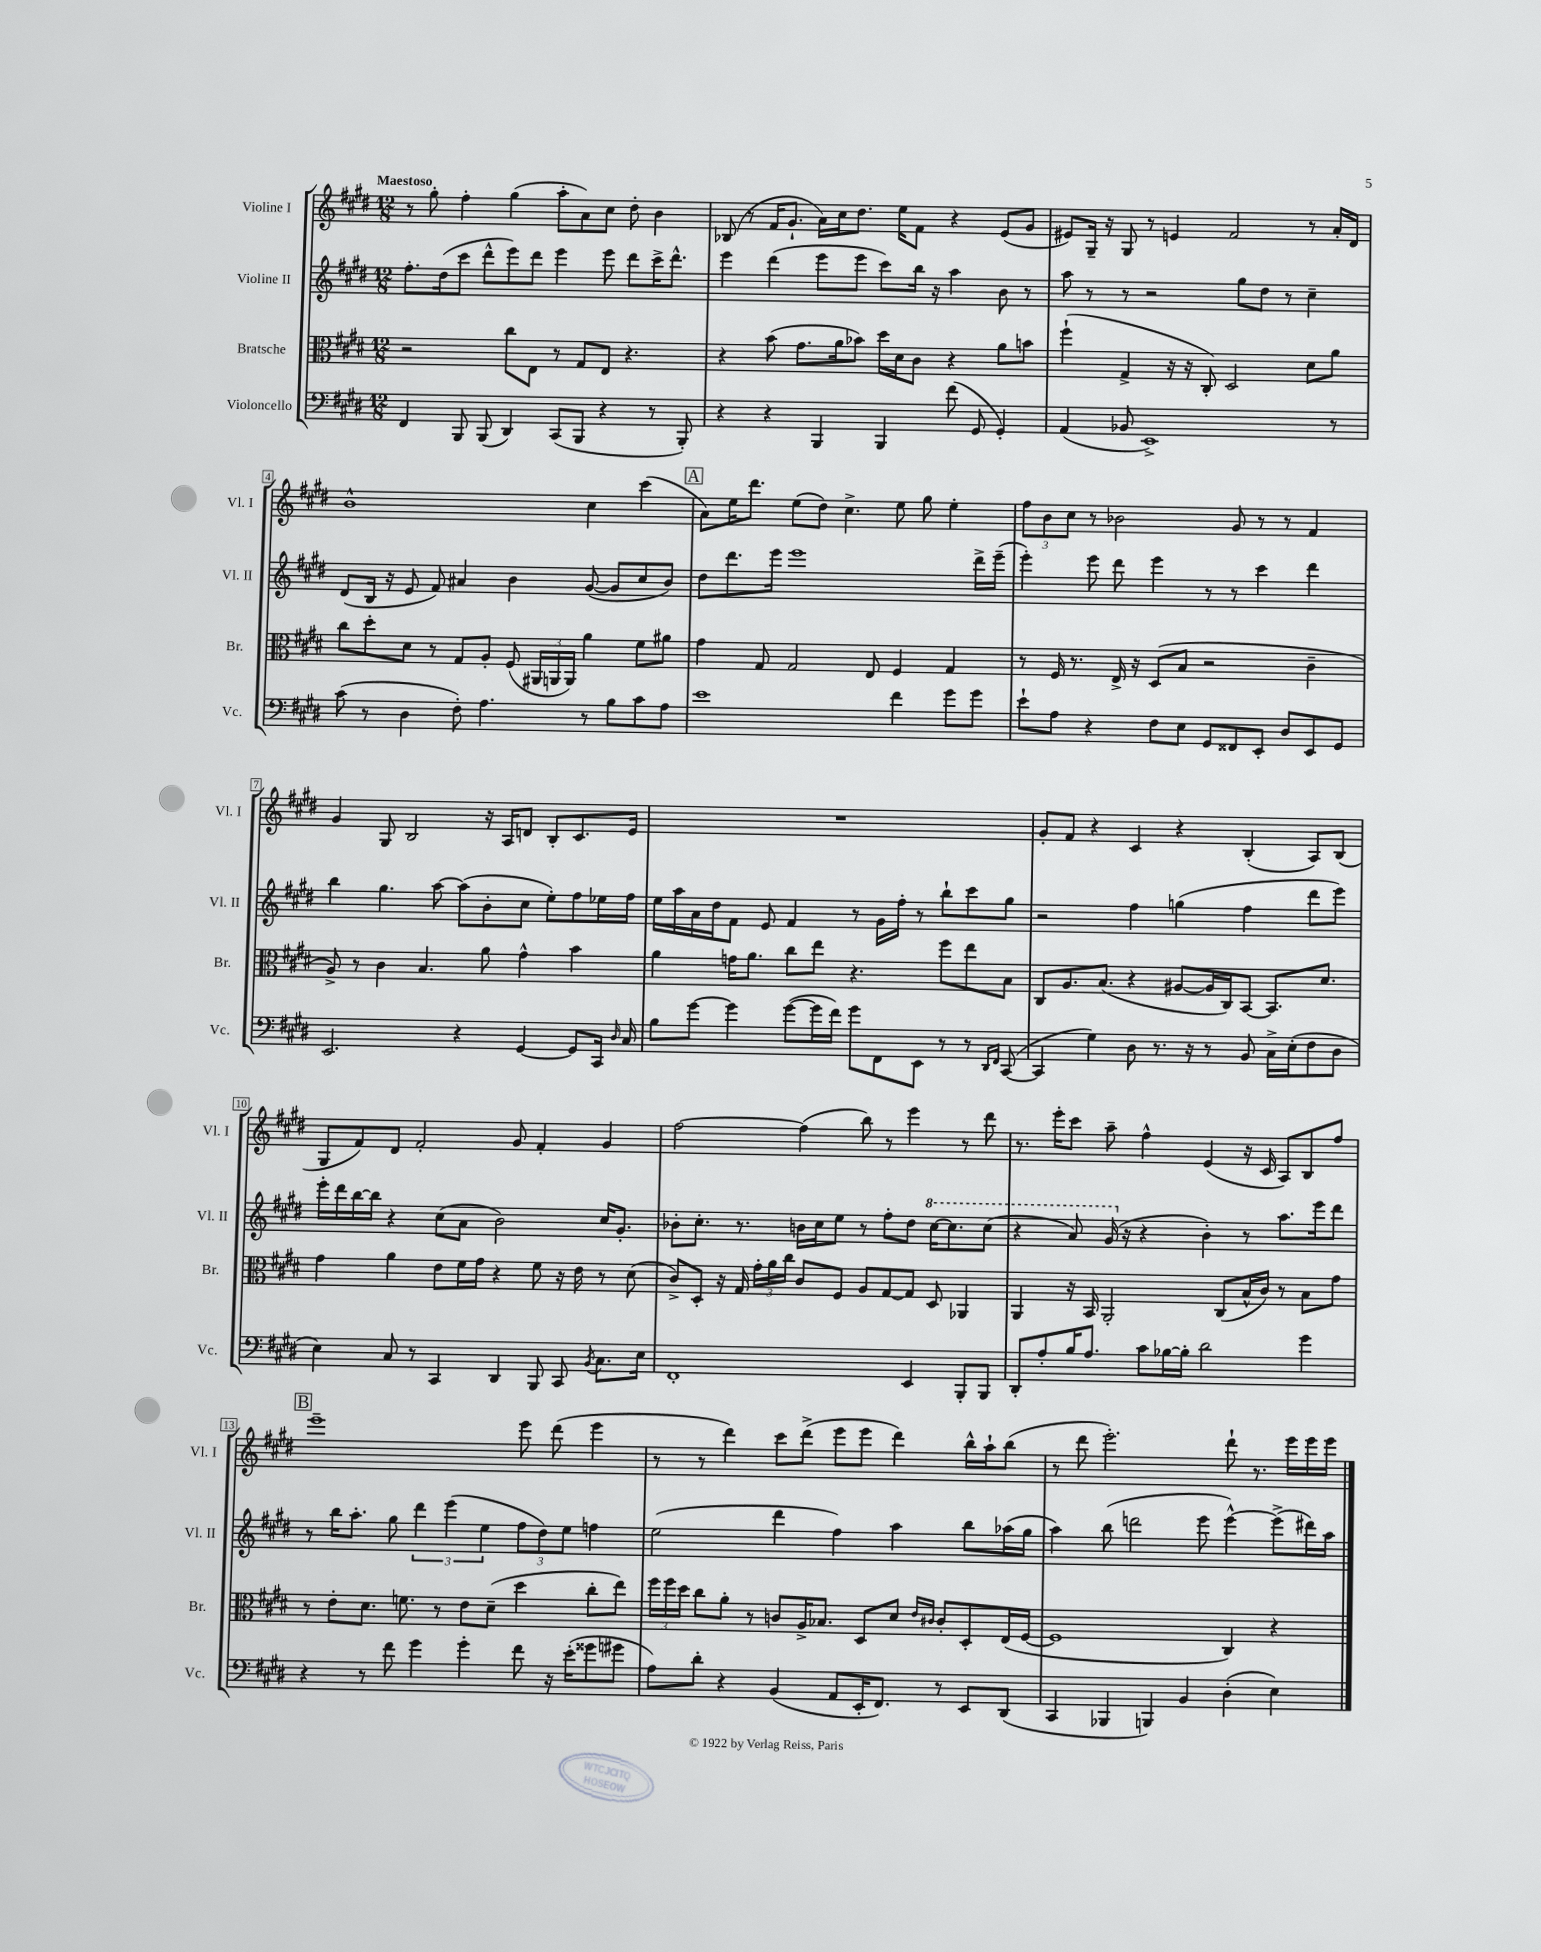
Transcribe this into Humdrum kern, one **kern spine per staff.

**kern	**kern	**kern	**kern
*part4	*part3	*part2	*part1
*staff4	*staff3	*staff2	*staff1
*I"Violoncello	*I"Bratsche	*I"Violine II	*I"Violine I
*I'Vc.	*I'Br.	*I'Vl. II	*I'Vl. I
*clefF4	*clefC3	*clefG2	*clefG2
*k[f#c#g#d#]	*k[f#c#g#d#]	*k[f#c#g#d#]	*k[f#c#g#d#]
*M12/8	*M12/8	*M12/8	*M12/8
=1	=1	=1	=1
!	!	!	!LO:TX:a:B:t=Maestoso
4FF#/	2r	8.ff#'\L	8r
.	.	.	8gg#'\
.	.	(16dd#\k	.
8BBB/	.	8ccc#\J	4ff#'\
(8BBB/	.	8ddd#^^\L	.
4DD#/)	8cc#\L	8eee\)	(4gg#\
.	8E\J	8ddd#\J	.
(8CC#/L	8r	4eee\	8aa'\L
8BBB/J	8G#/L	.	8a\)
4r	8E/J	8eee\	8cc#\J
.	4.r	8ddd#\L	8dd#'\
8r	.	16ccc#^\K	4b\
.	.	8.ddd#^^\J	.
8BBB'/)	.	.	.
=2	=2	=2	=2
4r	4r	4eee\	(8B-X/
.	.	.	8r
4r	(8b\	(4ddd#\	16f#/KL
.	.	.	8.g#`/J
.	8.g#\L	.	.
4BBB/	.	8eee\L	16a\LL)
.	16a\k	.	16cc#\J
.	8b-X\J)	8eee\J	8.dd#\J
4BBB/	16dd#\LL	8ccc#\L)	.
.	16d#\J	.	16ee\KL
.	8c#\J	16bb\Jk	8f#\J
.	.	16r	.
(8f#\	4r	4aa\	4r
8GG#/	.	.	.
4GG#'/)	8a\L	8b\	(8e/L
.	8bn\J	8r	8g#/J
=3	=3	=3	=3
(4AA/	(4ff#`\	8aa\	8e#X/L)
.	.	8r	16G#~/Jk
.	.	.	16r
8BB-X/	4G#^/	8r	8G#/
1EE^)	.	2r	8r
.	16r	.	4en/
.	16r	.	.
.	8C#'/)	.	.
.	2D#/	.	2f#/
.	.	8gg#\L	.
.	.	8dd#\J	.
.	.	8r	.
.	8d#\L	4cc#~\	8r
8r	8a\J	.	16a'/LL
.	.	.	16d#/JJ
!!LO:LB:g=z
=4	=4	=4	=4
(8c#\	8cc#\L	(8d#/L	1b^^
8r	8dd#'\	16B/Jk	.
.	.	16r	.
4D#\	8d#\J	8e/	.
.	8r	8f#/)	.
8F#'\)	8G#/L	4a#X/	.
4.A\	8A'/J	.	.
.	(8F#/	4b\	.
.	24AA#X/LL	.	.
.	24AAn/	.	.
.	24AA/JJ)	.	.
8r	4a\	([8g#/	4cc#\
8B\L	.	8g#/L]	.
8c#\	8f#\L	8cc#/	(4ccc#\
8A\J	8a#X\J	8b/J)	.
!!LO:REH:place=s1:t=A
=5	=5	=5	=5
1e	4g#\	8dd#\L	8a\L)
.	.	8.ddd#\	16ee\K
.	.	.	8.ddd#\J
.	8G#/	.	.
.	.	16eee\Jk	.
.	2G#/	1eee	(8ee\L
.	.	.	8dd#\J)
.	.	.	4.cc#^\
.	8E/	.	.
4f#\	4F#/	.	8ee\
.	.	.	8gg#\
8g#\L	4G#/	.	4ee'\
8g#\J	.	16ddd#^\LL	.
.	.	(16eee~\JJ	.
=6	=6	=6	=6
8e`\L	8r	4eee'\)	12ff#\L
.	.	.	12b\
8A\J	16F#/	.	.
.	.	.	12cc#\J
.	8.r	.	.
4r	.	8eee\	8r
.	16E^/	8ddd#\	2b-X\
.	16r	.	.
8F#\L	(8D#/L	4eee\	.
8E\J	8B/J	.	.
8GG#/L	2r	8r	.
8FF##X/	.	8r	8g#/
8EE'/J	.	4ccc#\	8r
8D#/L	.	.	8r
8EE/	4c#~\	4ddd#\	4f#/
8GG#/J	.	.	.
!!LO:LB:g=z
=7	=7	=7	=7
2.EE/	8A^/)	4bb\	4g#/
.	8r	.	.
.	4c#\	4.gg#\	8G#/
.	.	.	2B/
.	4.B/	.	.
.	.	[8aa\	.
4r	.	(8aa\L]	.
.	8a\	8b'\	16r
.	.	.	16A/KL
[4GG#/	4g#^^\	8cc#\J	8dn/J
.	.	8ee'\L)	8B'/L
8GG#/L]	4b\	8ff#\	8.c#/
16CC#/Jk	.	16ee-X\L	.
16qqD#/	.	.	.
16C#/	.	16ff#\JJ	16e/Jk
=8	=8	=8	=8
8B\L	4a\	16ee\LL	1.r
.	.	16aa\	.
[8g#\J	.	16a\	.
.	.	16dd#\J	.
4g#\]	16gn\KL	8f#\J	.
.	8.a\J	.	.
.	.	8e/	.
([8g#\L	8cc#\L	4f#/	.
16g#\L]	8ee\J	.	.
16f#\JJ)	.	.	.
8g#\L	4.r	8r	.
8FF#\	.	16g#\LL	.
.	.	16ff#'\JJ	.
8EE\J	.	8r	.
8r	8ff#\L	8bb`\L	.
8r	8ee\	8ccc#\	.
16qqDD#/LL	.	.	.
16qqFF#/JJ	.	.	.
([8CC#/	8B\J	8gg#\J	.
=9	=9	=9	=9
4CC#/]	8C#/L	2r	8g#'/L
.	8.A/	.	8f#/J
4G#\)	.	.	4r
.	(8.B/J	.	.
8D#\	4r	4ff#\	4c#/
8.r	.	.	.
.	[8A#X/L	(4ggn\	4r
16r	.	.	.
8r	16A#/L]	.	.
.	16C#/J)	.	.
8BB/	[8BB/J	4ff#\	(4B'/
16C#^\LL	8.BB/L]	.	.
(16E'\J	.	.	.
8F#\	.	8ddd#\L	8A/L)
.	8.d#/J	.	.
8D#\J	.	8eee\J)	(8B/J
!!LO:LB:g=z
=10	=10	=10	=10
4E\)	4g#\	16eee'\LL	8G#/L
.	.	16ddd#\	.
.	.	[16bb\	8f#/)
.	.	16bb\JJ]	.
8C#/	4a\	4r	8d#/J
8r	.	.	2f#'/
4CC#/	8e\L	(8cc#\L	.
.	16f#\L	8a\J	.
.	16g#\JJ	.	.
4DD#/	4r	2b\)	.
.	.	.	8g#/
8BBB/	8f#\	.	4f#'/
8CC#/	16r	.	.
.	16e\	.	.
8qBB/	.	.	.
8.C#\L	8r	16cc#/KL	4g#/
.	.	8.g#'/J	.
.	(8d#\	.	.
16E\Jk	.	.	.
=11	=11	=11	=11
1FF#'	8c#^/L)	8b-X'\L	[2ff#\
.	8D#'/J	8.cc#'\J	.
.	16r	.	.
.	16G#/	8.r	.
.	24g#'\LL	.	.
.	24a\	.	.
.	24cc#\JJ	.	.
.	8c#/L	16bn\LL	(4ff#\]
.	.	16cc#\J	.
.	8F#/J	8ee\J	.
.	8A/L	8r	8bb\)
.	[8G#/	8ff#'\L	8r
4EE/	8G#/J]	8dd#\J	4eee\
*	*	*8va	*
.	8D#/	[16ccc#\KL	.
.	.	8.ccc#\]	.
8BBB'/L	4AA-X/	.	8r
8BBB/J	.	(8ccc#\J	8ddd#\
=12	=12	=12	=12
8DD#'/L	4AA/	4r	8.r
8A'/	.	.	.
.	.	.	16eee'\KL
16B/K	16r	8aa/)	8ccc#\J
8.A/J	16BB/	.	.
.	2AA'/	(16gg#/	8aa~\
*	*	*X8va	*
.	.	16r	.
8c#\L	.	4r	4ff#^^\
[16B-X\L	.	.	.
16B-'\JJ]	.	.	.
2d#\	.	4b'\)	(4e/
.	(8C#/L	.	.
.	16B^^/L	8r	16r
.	16c#/JJ)	.	16c#/
.	8r	8.aa\L	8A/L)
4g#\	8B\L	.	8B/
.	.	16eee\k	.
.	8g#\J	8ddd#\J	8ff#/J
!!LO:LB:g=z
!!LO:REH:place=s1:t=B
=13	=13	=13	=13
4r	8r	8r	1eee~
.	8e'\L	16bb\KL	.
.	.	8.aa'\J	.
8r	8.d#\J	.	.
8f#\	.	8gg#\	.
.	8.fn\	.	.
4g#\	.	6ddd#\	.
.	8r	.	.
.	.	(6eee\	.
4g#'\	8e\L	.	.
.	.	6ee\	.
.	(8d#~\J	.	.
8f#\	4dd#\	12ff#\L	8eee\
.	.	12dd#\)	.
16r	.	.	(8ddd#\
.	.	12ee\J	.
(16e'\KL	.	.	.
8g##X\	8cc#'\L	4ffn\	4eee\
8g#X\J	8ee\J)	.	.
=14	=14	=14	=14
8A\L)	24ff#\LL	(2ee\	8r
.	24ff#\	.	.
.	24dd#\JJ	.	.
8d#'\J	8cc#\L	.	8r
4r	8a'\J	.	4ddd#\)
.	8r	.	.
(4BB/	8cn/L	4ddd#\	8ccc#\L
.	16A^/K	.	(8ddd#^\J
.	8.B-X/J	.	.
8AA/L	.	4ff#\)	8eee\L
16EE'/K	8D#/L	.	8eee\J
8.FF#/J)	.	.	.
.	8d#/J	4aa\	4ddd#\)
.	16qqe/LL	.	.
.	16qqc#X/JJ	.	.
8r	8c#'/L	.	.
8EE/L	8D#'/	8bb\L	16bb^^\LL
.	.	.	16aa`\J
(8DD#/J	(16E/L	(16aa-X\L	(8bb\J
.	[16F#/JJ	16gg#\JJ	.
=15	=15	=15	=15
4CC#/	1F#]	4aa\)	8r
.	.	.	8ddd#\
4BBB-X/	.	(8bb\	2.eee'\)
.	.	2dddn\	.
4BBBn/)	.	.	.
4BB/	.	.	.
.	.	8eee\	.
(4D#'\	4C#/)	[4eee^^\)	8ddd#`\
.	.	.	8.r
4E\)	4r	(8eee^\L]	.
.	.	.	16eee\LL
.	.	16ddd#X\L)	16eee\
.	.	16aa\JJ	16eee\JJ
==	==	==	==
*-	*-	*-	*-
